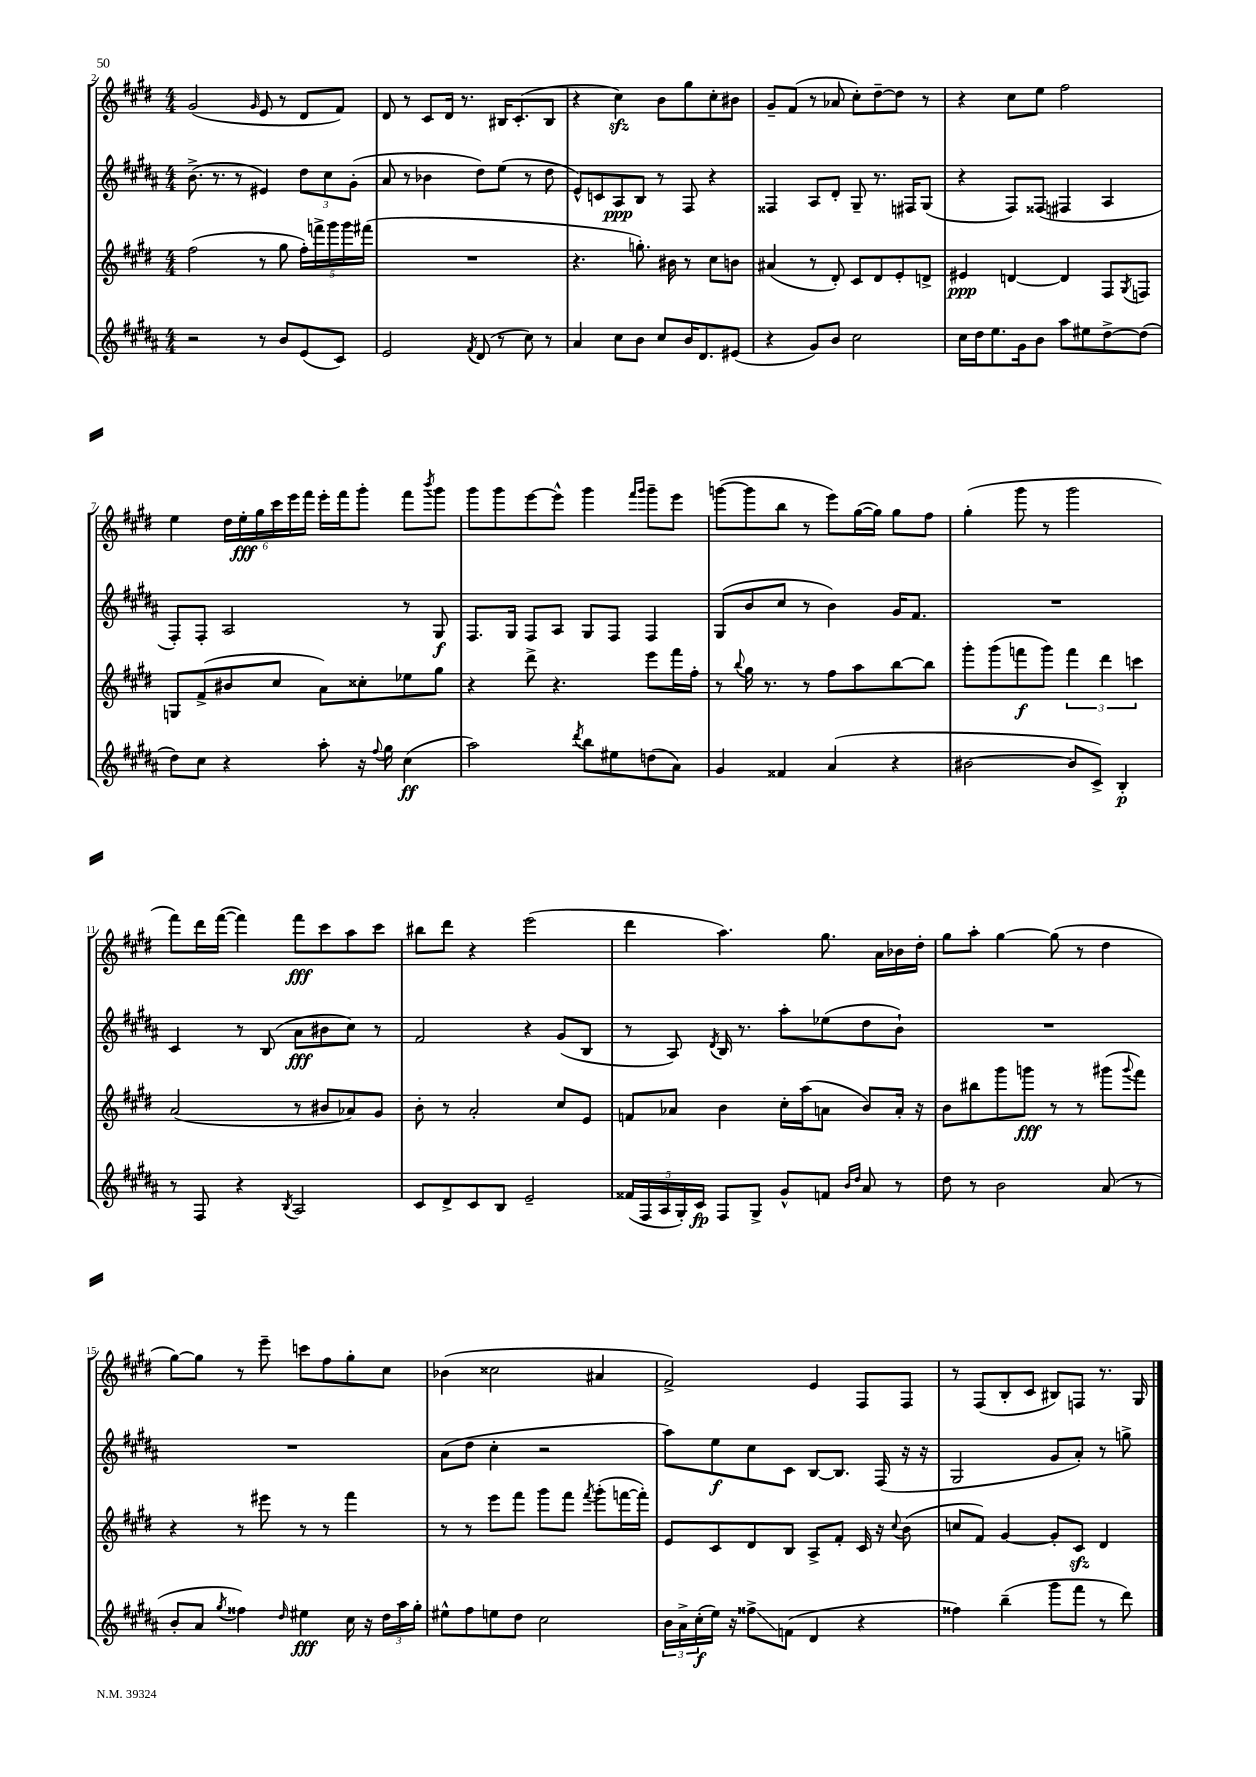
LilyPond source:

<<
\new StaffGroup <<
\new Staff = "s0" {
    \clef treble \key e \major \numericTimeSignature \time 4/4
    gis'2( \grace { gis'16 } e'8 r8 dis'8 fis'8) |
    dis'8 r8 cis'8 dis'16 r8. bis16 cis'8.-.( bis8 |
    r4 cis''4\sfz) b'8 gis''8 cis''8-. bis'8 |
    gis'8-- fis'8( r8 aes'8 cis''8-.) dis''8~-- dis''8 r8 |
    r4 cis''8 e''8 fis''2 |
    e''4 \tuplet 6/4 { dis''16 e''16-.\fff gis''16 cis'''16 e'''16 fis'''16 } e'''16-. fis'''16 gis'''8-. fis'''8 \acciaccatura { b'''8 } gis'''8 |
    gis'''8 gis'''8 e'''8~ e'''8-^ gis'''4 \grace { fis'''16 gis'''16 } gis'''8-- e'''8 |
    g'''8~( g'''8 b''8 r8 e'''8) gis''16~( gis''16) gis''8 fis''8 |
    gis''4-.( gis'''8 r8 gis'''2 |
    fis'''8) dis'''16 fis'''16~( fis'''4) fis'''8\fff cis'''8 a''8 cis'''8 |
    bis''8 dis'''8 r4 e'''2( |
    dis'''4 a''4.) gis''8. a'16 bes'16 dis''16-. |
    gis''8 a''8-. gis''4~ gis''8( r8 dis''4 |
    gis''8~) gis''8 r8 e'''8-- c'''8 fis''8 gis''8-. cis''8 |
    bes'4( cisis''2 ais'4 |
    fis'2->) e'4 fis8 fis8 |
    r8 fis8( b8-. cis'8 bis8) f8 r8. gis16 \bar "|." |
}
\new Staff = "s1" {
    \clef treble \key b \major \numericTimeSignature \time 4/4
    b'8.->( r8. r8 eis'4) \tuplet 3/2 { dis''8 cis''8 gis'8-.( } |
    ais'8 r8 bes'4 dis''8) e''8( r8 dis''8 |
    e'8-^) c'8 ais8\ppp b8 r8 fis8 r4 |
    fisis4 ais8 dis'8-. gis8-- r8. fis16 gis8( |
    r4 fis8) fisis8( fis4 ais4 |
    fis8-.) fis8-. ais2 r8 gis8\f |
    fis8. gis16 fis8 ais8 gis8 fis8 fis4 |
    gis8( b'8 cis''8 r8 b'4) gis'16 fis'8. |
    R1 |
    cis'4 r8 b8( ais'8\fff bis'8 cis''8) r8 |
    fis'2 r4 gis'8( b8 |
    r8 ais8) \acciaccatura { dis'8 } b16 r8. ais''8-. ees''8( dis''8 b'8-!) |
    R1 |
    R1 |
    ais'8( dis''8 cis''4-. r2 |
    ais''8) e''8\f cis''8 cis'8 b8~ b8. fis16( r16 r16 |
    gis2 gis'8 ais'8-.) r8 g''8-> \bar "|." |
}
\new Staff = "s2" {
    \clef treble \key e \major \numericTimeSignature \time 4/4
    fis''2( r8 gis''8 \tuplet 5/4 { fis''16-.) f'''16-> gis'''16 gis'''16 fis'''16( } |
    R1 |
    r4. g''8.-.) bis'16 r8 cis''8 b'8 |
    ais'4( r8 dis'8-.) cis'8 dis'8 e'8-. d'8-> |
    eis'4\ppp d'4~ d'4 fis8 \acciaccatura { gis8 } f8 |
    g8 fis'8->( bis'8 cis''8 a'8) cisis''8-. ees''8 gis''8 |
    r4 dis'''8-> r4. e'''8 fis'''16 fis''16-. |
    r8 \appoggiatura { b''8 } gis''16 r8. r8 fis''8 a''8 b''8~ b''8 |
    gis'''8-. gis'''8( f'''8\f gis'''8) \tuplet 3/2 { f'''4 dis'''4 c'''4 } |
    a'2( r8 bis'8 aes'8) gis'8 |
    b'8-. r8 a'2-. cis''8 e'8 |
    f'8 aes'8 b'4 cis''16-. a''16( a'8 b'8) a'16-. r16 |
    b'8 bis''8 gis'''8 g'''8\fff r8 r8 gis'''8( \appoggiatura { gis'''8 } fis'''8) |
    r4 r8 eis'''8 r8 r8 fis'''4 |
    r8 r8 e'''8 fis'''8 gis'''8 fis'''8 \acciaccatura { fis'''8 } gis'''8-.( f'''16~ f'''16-.) |
    e'8 cis'8 dis'8 b8 a8-> fis'8-. cis'16 r16 \appoggiatura { cis''8 } b'8( |
    c''8 fis'8) gis'4~ gis'8-. cis'8\sfz dis'4 \bar "|." |
}
\new Staff = "s3" {
    \clef treble \key b \major \numericTimeSignature \time 4/4
    r2 r8 b'8 e'8( cis'8) |
    e'2 \acciaccatura { fis'8 } dis'8( r8 cis''8) r8 |
    ais'4 cis''8 b'8 cis''8 b'16 dis'8. eis'8( |
    r4 gis'8) b'8 cis''2 |
    cis''16 dis''16 e''8. gis'16 b'8 ais''8 eis''8 dis''8~-> dis''8( |
    dis''8) cis''8 r4 ais''8-. r16 \appoggiatura { fis''8 } gis''16 cis''4\ff( |
    ais''2) \acciaccatura { dis'''8 } b''8 eis''8 d''8( ais'8) |
    gis'4 fisis'4 ais'4( r4 |
    bis'2~ bis'8 cis'8->) b4-.\p |
    r8 fis8 r4 \acciaccatura { b8 } ais2 |
    cis'8 dis'8-> cis'8 b8 e'2-- |
    \tuplet 5/4 { fisis'16( fis16 ais16 gis16-.) cis'16\fp } fis8 gis8-> gis'8-^ f'8 \grace { b'16 dis''16 } ais'8 r8 |
    dis''8 r8 b'2 ais'8( r8 |
    b'8-. ais'8 \acciaccatura { gis''8 } fisis''4) \grace { dis''16 } eis''4\fff cis''16 r16 \tuplet 3/2 { dis''16 ais''16 gis''16-. } |
    eis''8-^ fis''8 e''8 dis''8 cis''2 |
    \tuplet 3/2 { b'16 ais'16-> cis''16-.\f( } e''16) r16 fisis''8->\glissando f'8( dis'4 r4 |
    fisis''4) b''4--( gis'''8 fis'''8 r8 dis'''8) \bar "|." |
}
>>
>>
\layout { \context { \Score currentBarNumber = #2 } }
